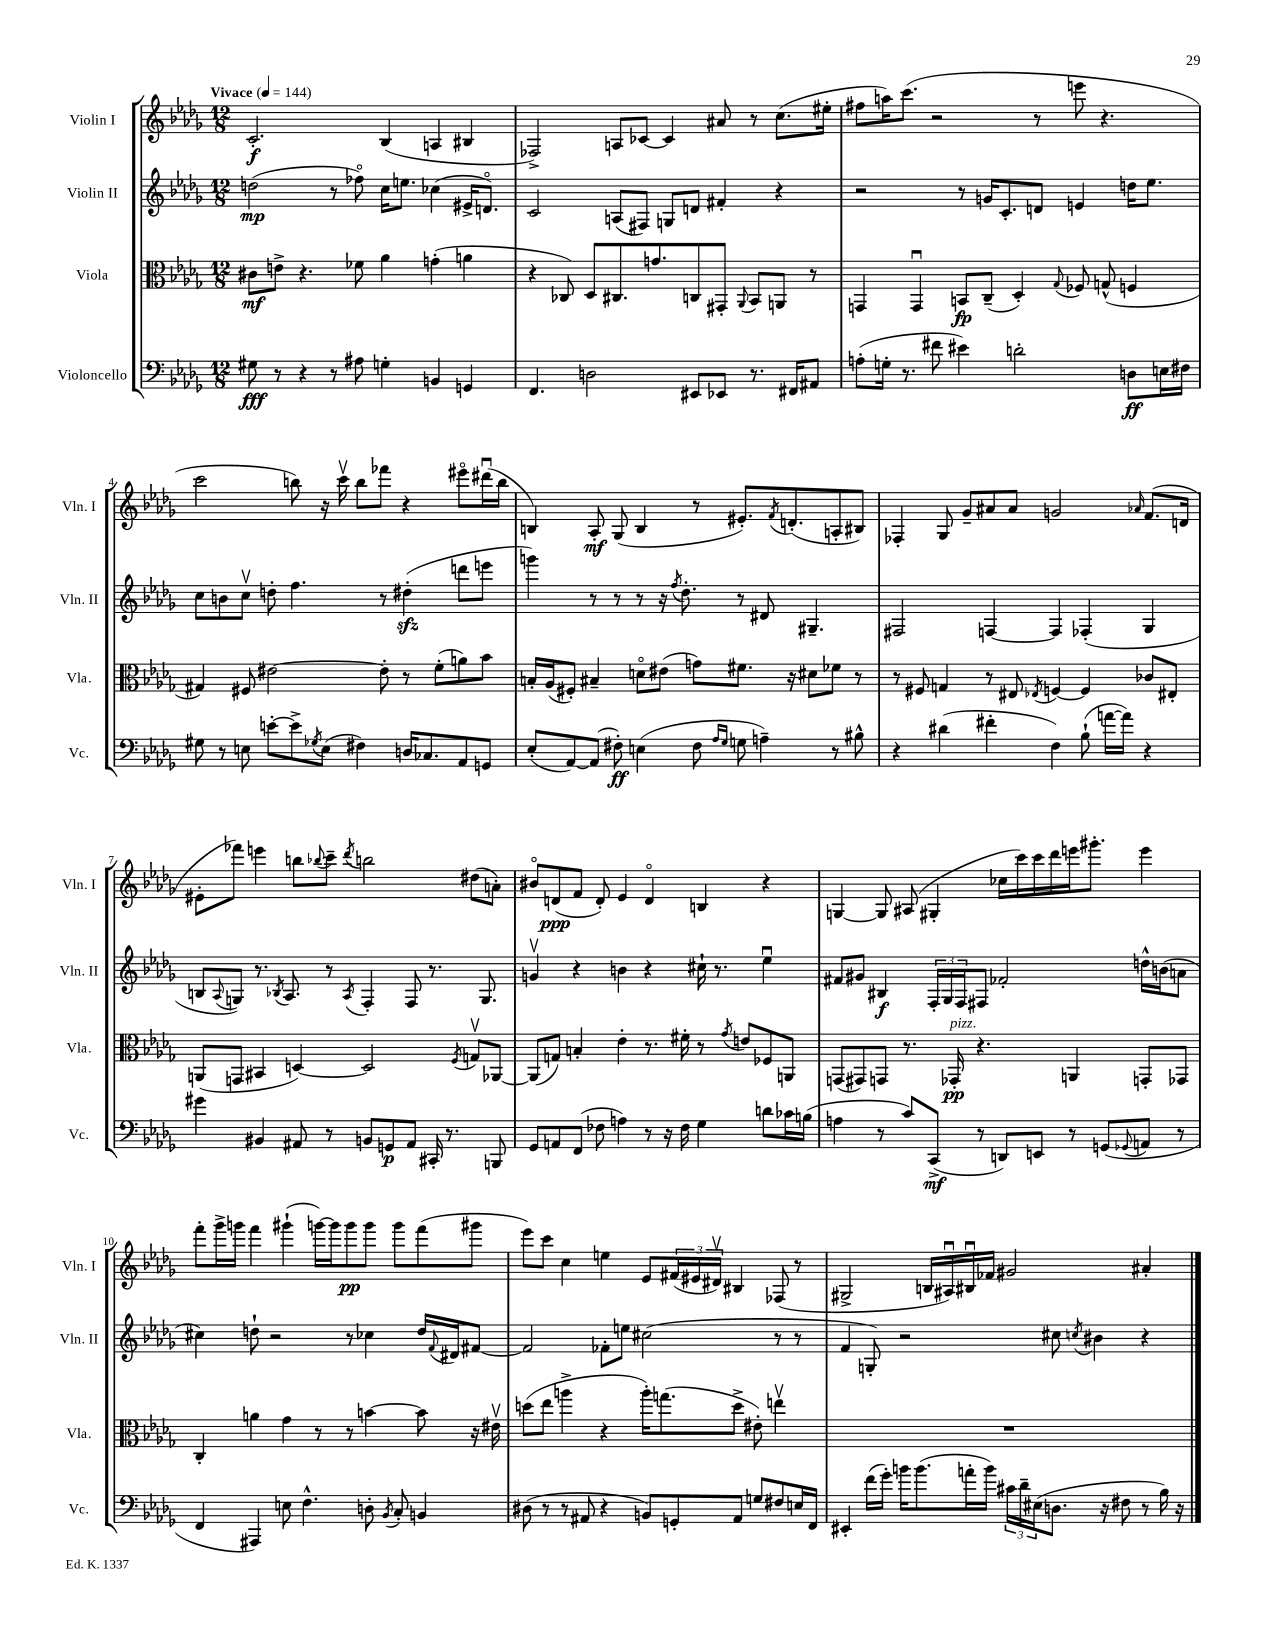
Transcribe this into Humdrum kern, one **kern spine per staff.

**kern	**kern	**kern	**kern
*staff4	*staff3	*staff2	*staff1
*clefF4	*clefC3	*clefG2	*clefG2
*k[b-e-a-d-g-]	*k[b-e-a-d-g-]	*k[b-e-a-d-g-]	*k[b-e-a-d-g-]
*M12/8	*M12/8	*M12/8	*M12/8
*MM144	*MM144	*MM144	*MM144
8G#\	8c#\L	(2dd\	2.c'/
8r	8e^\J	.	.
4r	4.r	.	.
8r	.	8r	.
8A#\	8f-\	8ff-o\)	.
4G'\	4a-\	16cc\LK	(4B-/
.	.	8.ee\J	.
4BB/	(4g'\	(4cc-\	4A/
4GG/	4a\	16e#^/LK	4B#/
.	.	8.do/J)	.
=	=	=	=
4.FF/	4r	2c/	2F-^/)
.	8C-/)	.	.
2D\	8D-/L	.	.
.	8.C#/	(8A/L	8A/L
.	.	8F#/J)	[8c-/J
.	8.g/	.	.
.	.	8G/L	4c-/]
8EE#/L	8C/	8d/J	.
8EE-/J	8GG#'/J	4f#'/	8a#/
.	8qqAA-/	.	.
8.r	8BB-/L	.	8r
.	8AA/J	4r	(8.cc\L
16FF#/LK	.	.	.
8AA#/J	8r	.	.
.	.	.	16ee#'\Jk
=	=	=	=
(8A'\L	4GG/	2r	8ff#\L
16G'\Jk	.	.	16aa\K)
8.r	.	.	(8.ccc\J
.	4GGu/	.	.
8f#\	.	.	2r
4e#\)	8BB/L	8r	.
.	(8C~/J	16g/LK	.
.	.	8.c'/	.
2d'\	4D-'/)	.	.
.	.	8d/J	8r
.	8qqG-/	.	.
.	8F-/	4e/	8eee\
.	(8G^^/	.	4.r
8D\L	4F/	16dd\LK	.
.	.	8.ee-\J	.
16E\L	.	.	.
16F#\JJ	.	.	.
=	=	=	=
8G#\	4G#/)	8cc\L	2ccc\
8r	.	8b\	.
8E\	8F#/	8ccv\J	.
[8e'\L	[2e#\	8dd'\	.
8e^\]	.	4.ff\	8bb\)
8qG-/	.	.	.
(8E\J	.	.	16r
.	.	.	16cccv\
4F#\)	.	.	8bb\L
.	8e#'\]	8r	8fff-\J
16D/LK	8r	(4dd#'\	4r
8.C-/	.	.	.
.	(8f'\L	.	.
8AA-/	8a\)	8ddd\L	8eee#o\L
8GG/J	8b-\J	8eee\J	(16ddd#u\L
.	.	.	16bb\JJ
=	=	=	=
(8E-'/L	16B'/LL	4ggg\)	4B/)
.	(16A-/J	.	.
[8AA-/)	8F#'/J)	.	.
(8AA-/]J	4B#~/	8r	8A-'/
8F#'\)	.	8r	(8G-/
(4E\	8do\L	8r	4B/
.	(8e#\J	16r	.
.	.	8qff/	.
.	.	8.dd-'\	.
8F#\	8g\L)	.	8r
16qqA-/LL	.	.	.
16qqG-/JJ	.	.	.
8G\	8.f#\J	8r	8.e#'/L)
4A~\)	.	8d#/	.
.	.	.	8qf/
.	16r	.	(8.d'/
.	8d#\L	4.G#~/	.
8r	8f-\J	.	8A'/
8B#^^\	8r	.	8B#/J)
=	=	=	=
4r	8r	2F#/	4F-'/
.	8F#/	.	.
(4d#\	4G/	.	8G-/
.	.	.	8g-~/L
4f#'\	8r	[4F/	8a#/
.	8E#/	.	8a#/J
.	8qE-/	.	.
4F\)	[4F/	4F/]	2g/
(8B-`\	4F/]	(4F-'/	.
[16a\LL	.	.	.
16a\]JJ)	.	.	.
.	.	.	16qqa-/
4r	8c-/L	4G-/	(8.f/L
.	8E#'/J	.	.
.	.	.	16d/Jk
=	=	=	=
4g#\	(8AA/L	8B/L	8e#'\L
.	.	8qqA-/	.
.	8GG/J	8G/J)	8fff-\J)
4BB#/	4BB#/	8.r	4eee\
.	.	8qB-/	.
.	.	8.A-/	.
8AA#/	[4D/)	.	8bb\L
.	.	.	8qqbb-/
8r	.	8r	8ccc~\J
.	.	8qA-/	8qddd-/
8BB/L	2D/]	4F'/	2bb\
8GG/	.	.	.
8AA#/J	.	8F/	.
16CC#'/	.	8.r	.
8.r	.	.	.
.	8qF/	.	.
.	8Gv/L	.	(8dd#\L
.	.	8.G/	.
8BBB/	[8AA-/J	.	8a'\J)
=	=	=	=
8GG-/L	(8AA-/]L	4gv/	8b#o/L
8AA/	8G/J)	.	(8d/
(8FF/J	4B'/	4r	8f/J
8F-\	.	.	8d'/)
4A\)	4e-'\	4b\	4e-/
8r	8.r	4r	4do/
16r	.	.	.
16F-\	16f#'\	.	.
4G-\	8r	16cc#`\	4B/
.	.	8.r	.
.	8qg-/	.	.
.	8e/L	.	.
8d\L	8F-/	4ee-u\	4r
16c-\L	8AA/J	.	.
(16B\JJ	.	.	.
=	=	=	=
4A\	(8GG/L	8f#/L	[4G/
.	8GG#/)	8g#/J	.
8r	8GG/J	4B#/	8G/]
8c/L)	8.r	.	(8A#/
(8CC^/J	.	24F'/LL	4G#'/
.	.	24G-/	.
.	16GG-'/	.	.
.	.	24F/J	.
8r	4.r	8F#/J	.
8DD/L)	.	2f-'/	16cc-\LL
.	.	.	16ccc\)
8EE/J	.	.	16ccc\
.	.	.	16ddd-\
8r	4AA/	.	16eee\J
.	.	.	8.ggg#'\J
(8GG/L	.	.	.
8qqGG-/	.	.	.
8AA/J	8GG'/L	16dd^^\LL	4eee\
.	.	(16b\J	.
8r	8GG-/J	8a\J	.
=	=	=	=
4FF/	4C'/	4cc#\)	8fff'\L
.	.	.	16ggg-^\L
.	.	.	16ggg\JJ
4AAA#/)	4a\	8dd`\	4fff\
.	.	2r	.
8E\	4g-\	.	(4ggg#`\
4.F^^\	.	.	.
.	8r	.	[16ggg\LL)
.	.	.	16ggg\]J
.	8r	8r	8ggg\
8D'\	[4b\	4cc-\	8ggg\J
8qBB-/	.	.	.
8C'/	.	.	8ggg\L
4BB/	8b\]	16dd/LL	(8fff\
.	.	8qqf/	.
.	.	16d#/J	.
.	16r	[8f#/J	8ggg#\J
.	16e#v\	.	.
=	=	=	=
(8D#\	(8dd\L	2f#/]	8eee-\L)
8r	8ee-\J	.	8ccc\J
8r	4aa^\	.	4cc\
8AA#/	.	.	.
4r	4r	8f-'\L	4ee\
.	.	8ee\J	.
8BB/L)	16aa'\LK)	(2cc#\	8e-/L
.	(8.gg\	.	.
8GG'/	.	.	(24f#/L
.	.	.	24e#/
.	.	.	24d#v/JJ)
8AA#/J	8dd^\J	.	4B#/
8G/L	8e#'\)	.	.
8F#/	4eev\	8r	(8F-/
16E/L	.	8r	8r
16FF/JJ	.	.	.
=	=	=	=
4EE#'/	1.r	4f/	2G#^/
(16f\LL	.	8G'/)	.
16g-'\JJ)	.	.	.
16b\LK	.	2r	.
(8.b\	.	.	.
.	.	.	16B/LL
.	.	.	16A#u/)
16a'\L	.	.	16B#u/
16b\JJ)	.	.	16f-/JJ
24c#\LL	.	.	2g#/
24d-~\	.	.	.
(24E#\J	.	.	.
8.D\J	.	8cc#\	.
.	.	8qcc/	.
.	.	4b#\	.
16r	.	.	.
8F#\	.	.	.
8r	.	4r	4a#'/
16B-\)	.	.	.
16r	.	.	.
==	==	==	==
*-	*-	*-	*-
